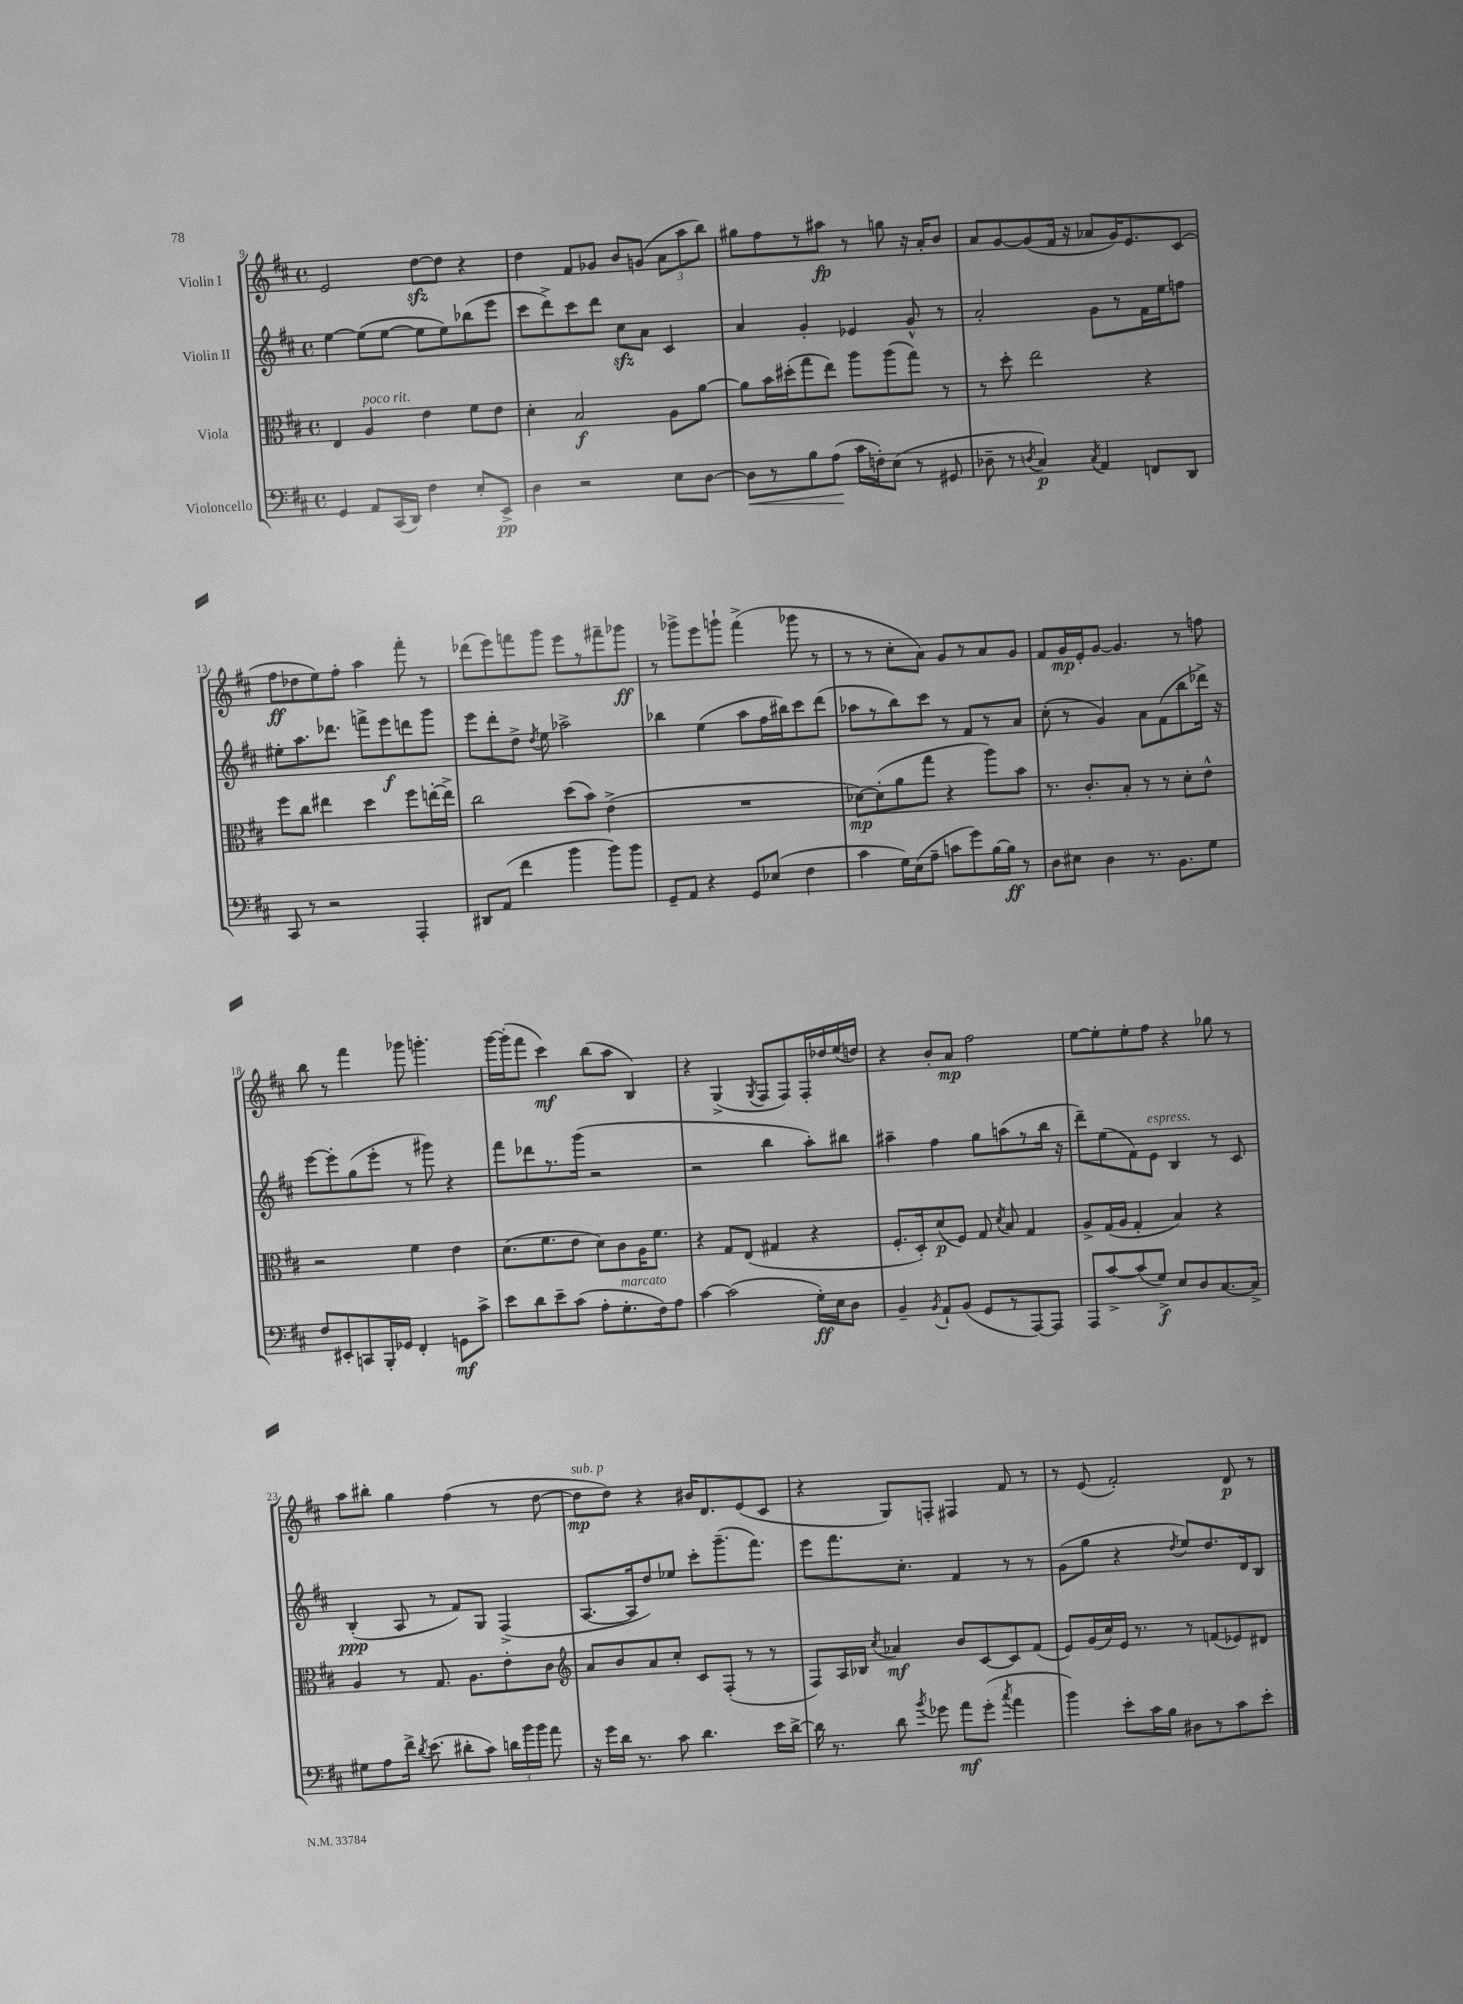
<<
\new StaffGroup <<
\new Staff = "s0" \with { instrumentName = "Violin I" } {
    \clef treble \key d \major \defaultTimeSignature \time 4/4
    \autoBeamOff e'2 d''8[~\sfz d''8] r4 |
    d''4 fis'8[ ges'8] b'8[ g'8]( \tuplet 3/2 { a'8[ a''8 b''8]) } |
    gis''8[ fis''8 r8 ais''8]\fp r8 g''8 r16 a'16[-. b'8] |
    a'8[ g'8~ g'8( fis'16] r16 aes'8[ g'16) e'8. cis'8]( |
    fis''8[\ff des''8 e''8) fis''8]-. a''4 fis'''8-. r8 |
    des'''8[( e'''8) f'''8 g'''8] e'''8[ r8 fis'''8-- ges'''8]\ff |
    r8 ges'''8[-> e'''8 g'''8]-! fis'''4->( ges'''8 r8 |
    r8 r8 cis''8[-. a'8]) g'8[ r8 a'8 g'8] |
    fis'8[ g'16\mp e'16-. g'8]~ g'4. r8 f''8 |
    b''8 r8 fis'''4 ges'''8 g'''4.-. |
    g'''16[~ g'''16-.( fis'''8] cis'''4\mf) b''8[( a''8] b4) |
    r4 g4->( \acciaccatura { g8 } fis8[ fis8) fis16-. des''16 e''16( d''16]) |
    r4 b'8[-. a'8]\mp fis''2 |
    e''8[~ e''8-. e''8-. fis''8] r4 ges''8 r8 |
    a''8[ bis''8]-. g''4 fis''4( r8 d''8~ |
    d''8[\mp^\markup { \italic "sub. p" } d''8]) r4 bis'16[ d'8. e'8( cis'8] |
    r4 g8[) f8]-. fis4 fis'8 r8 |
    r8 e'8( fis'2-.) d'8\p r8 \bar "|." |
}
\new Staff = "s1" \with { instrumentName = "Violin II" } {
    \clef treble \key d \major \defaultTimeSignature \time 4/4
    \autoBeamOff e''4~ e''8[( e''8]~ e''8[ e''8) bes''8( e'''8] |
    cis'''8[ d'''8->) cis'''8 d'''8] cis''8[\sfz a'8] cis'4 |
    a'4 g'4-. ees'4 g'8-^ r8 |
    a'2-. g'8[ r8 fis'16 e''16 f''8] |
    eis''8[-. a''8. des'''8.] f'''8[-> e'''8\f d'''8 g'''8] |
    e'''8[ d'''8-. d''8]-> \acciaccatura { d''8 } e''8 aes''2-> |
    bes''4 e''4( a''8[ fis''16 bis''16) cis'''8 d'''8]( |
    aes''8[ r8 b''8) cis'''8] r8 fis'8[ r8 a'8] |
    cis''8-.( r8 g'4) a'8[ fis'8( b''8 des'''16]->) r16 |
    e'''8[~ e'''8-. g''8( e'''8]-. r8 gis'''8) r4 |
    fis'''8[ des'''8 r8. g'''16]( r2 |
    r2 b''4 a''8[-.) bis''8] |
    ais''4-- fis''4 g''8[ a''8( r8 b''16] r16 |
    d'''8[--) e''8( fis'8) e'8]^\markup { \italic "espress." } b4 r8 cis'8 |
    b4-.\ppp( a8 r8 fis'8[) g8] fis4->( |
    a8.[~ a16 d''8) ees''8] cis'''8[-. g'''8.--( fis'''8.]) |
    e'''8[ fis'''8. cis''8.]-. fis'4 r8 r8 |
    g'8[( g''8] r4 \acciaccatura { d''8 } e''8[) d''8. d'16 b8] \bar "|." |
}
\new Staff = "s2" \with { instrumentName = "Viola" } {
    \clef alto \key d \major \defaultTimeSignature \time 4/4
    \autoBeamOff e4 a4^\markup { \italic "poco rit." } e'4 fis'8[ e'8] |
    d'4-. b2\f a8[ a'8]~ |
    a'8[ b'16 dis''16-.( g''8 e''8]) a''8[ a''8( g''8]) r8 |
    r8 d''8-. e''2 r4 |
    fis''8[ cis''8] eis''4 d''4 fis''8[ e''16~-. e''16]-> |
    cis''2 d''8[( b'8]) e'4->( |
    R1 |
    des'8[~\mp) des'8-.( a'8 g''8] r4 a''8[) b'8] |
    r8. cis'8.[-. b8]-. r8 r8 d'8[-. e'8]-^ |
    r2 fis'4 e'4 |
    d'8.[( fis'8. e'8] d'8[) cis'8 a16 fis'8.] |
    r4 g8[ e8]( gis4 r4 |
    fis8.[-. d16-.) d'8\p( fis8]) g8 \acciaccatura { d'8 } b8 g4 |
    a8[-> g16( a16] g4-. b4) r4 |
    a4 r8 g8. a8.[ e'8-. cis'8] |
    \clef treble a'8[ b'8 a'8 cis''8]-. cis'8[ fis8]-.( r8 r8 |
    fis8[) a16 bes16] \acciaccatura { cis''8 } aes'4\mf b'8[ cis'8~ cis'8 fis'8]( |
    e'8[) g'16( cis''16) e'16] r8. r8 f'8[( ees'8) dis'8] \bar "|." |
}
\new Staff = "s3" \with { instrumentName = "Violoncello" } {
    \clef bass \key d \major \defaultTimeSignature \time 4/4
    \autoBeamOff g,4 a,8[ cis,16( d,16]) fis4 e8[-. e,8]->\pp |
    d4 r2 e8[ d8]~ |
    d8[\< r8 b8 a8]\!( cis'16[ f16-.) e8]( r8 gis,8 |
    des8-- r8 \acciaccatura { d8 } cis4\p) \acciaccatura { cis8 } a,4 f,8[ d,8] |
    cis,8 r8 r2 a,,4-. |
    dis,8[ a,8]( fis'4 b'4 b'8[) b'8] |
    g,8[-- a,8] r4 g,8[ ees8]( fis4 |
    cis'4 g16[) e16( a8]-- c'8[ g'8) b16~ b16]\ff r8 |
    d8[ eis8] d4 r8. b,8.[ g8] |
    fis8[ eis,8-. c,8 b,,16-. ges,16] fis,4-. g,8[\mf cis'8]-> |
    e'8[ d'8 e'8-- cis'8]( a8[-. g8.-.^\markup { \italic "marcato" } fis16) a8] |
    cis'4~ cis'2( g16[-.\ff) e16 d8] |
    b,4-- \acciaccatura { b,8 } a,8[-! b,8]( g,8[ r8 a,,8~) a,,8] |
    a,,8[ cis'8~-> cis'8( g8]->\f) e8[ d8 cis8.~ cis16]-> |
    gis8[ a8 fis'16]-> \acciaccatura { d'8 } e'8.( dis'8[-. cis'8]) \tuplet 3/2 { d'16[ b'16 b'16] } a'8 |
    r16 g'16[ d'16] r8. cis'8 d'4. e'16[ d'16]~-> |
    d'16 r8. d'8 \acciaccatura { b'8 } ges'8 a'8[\mf ges'8]-.( \acciaccatura { cis''8 } a'4 |
    b'4) e'8[-. cis'16 b16] dis8[ r8 cis'8 e'8]-. \bar "|." |
}
>>
>>
\layout { \context { \Score currentBarNumber = #9 } }
